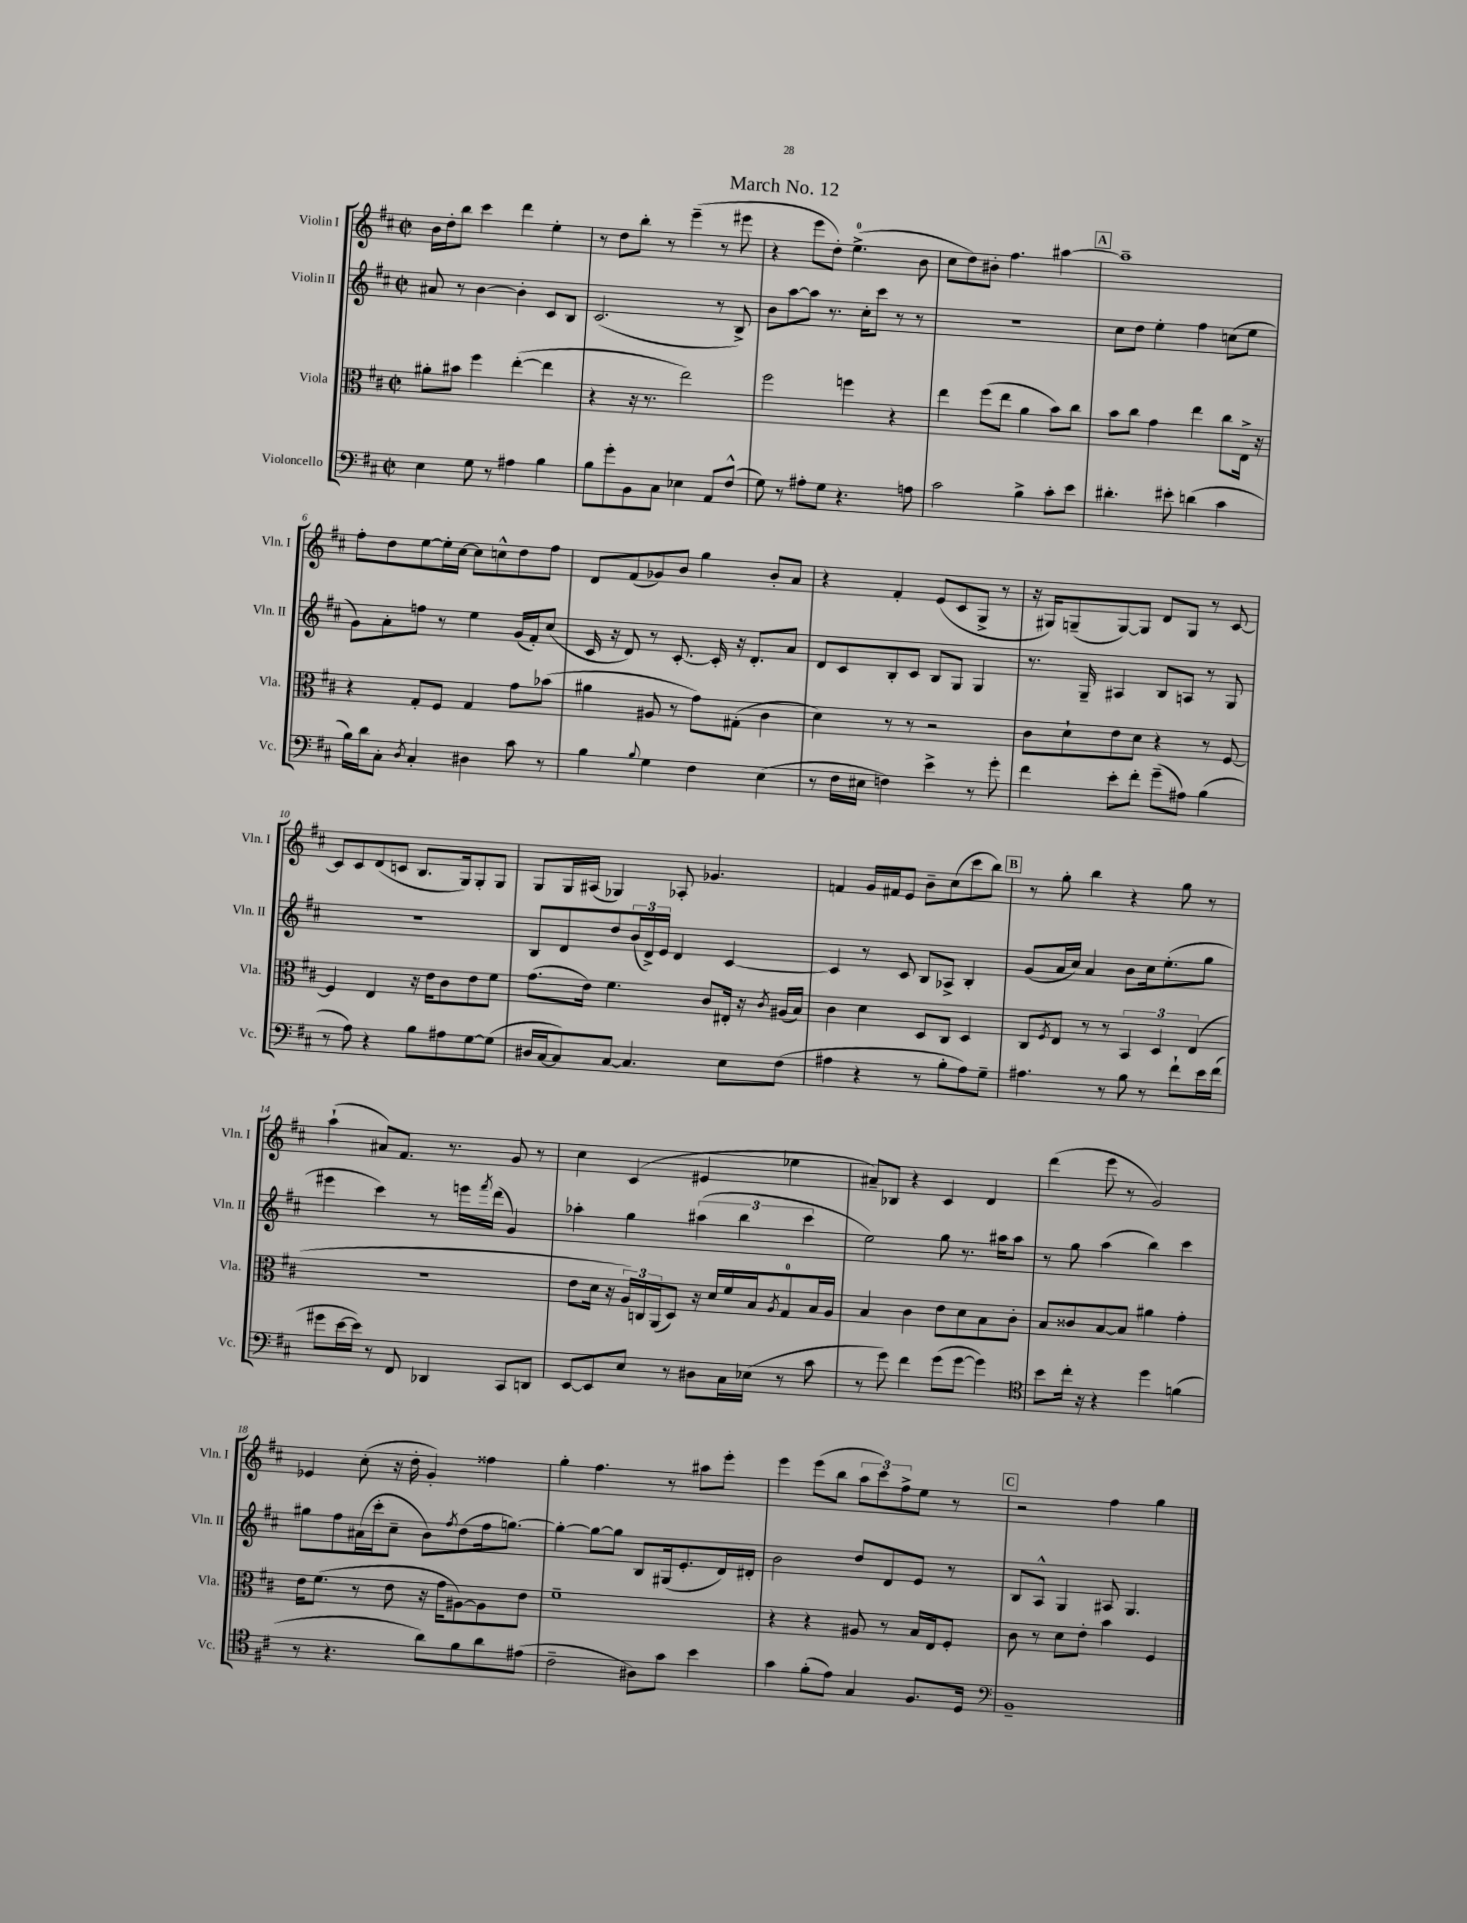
\header { title = "March No. 12" }
<<
\new StaffGroup <<
\new Staff = "s0" \with { instrumentName = "Violin I" shortInstrumentName = "Vln. I" } {
    \clef treble \key d \major \defaultTimeSignature \time 2/2
    b'16 d''16-. b''8 cis'''4 d'''4 e''4-. |
    r8 d''8 b''8-. r8 e'''4--( r8 eis'''8 |
    r4 e'''8 d''8-.) e''4.-0->( b'8 |
    cis''8 d''8) bis'8-. fis''4. ais''4~ |
    \mark \markup { \box "A" } ais''1-- |
    fis''8-. d''8 e''8~ e''16-. cis''16~ cis''8 c''8-^ d''8 fis''8 |
    d'8 fis'8( ges'8) b'8 g''4 b'8-. a'8 |
    r4 fis'4-. e'8( cis'8 g8-> r8 |
    r16 gis16) g8--( g8~) g8 d'8 g8 r8 cis'8~ |
    cis'8 cis'8 d'8( c'8 b8. g16) g8-. g8 |
    g8 g16 ais16( ges4) aes8-. ges'4. |
    f'4 g'16 fis'16 e'8 b'8-- cis''8( cis'''8 b''8) |
    \mark \markup { \box "B" } r8 g''8-. b''4 r4 g''8 r8 |
    a''4-!( ais'8) fis'8. r8. g'8 r8 |
    cis''4 cis'4( eis'4 ees''4 |
    ais'8--) bes8 r4 cis'4 d'4 |
    d'''4( e'''8 r8 g'2) |
    ees'4 cis''8-.( r16 d''16-. g'4-.) fisis''4 |
    g''4-. fis''4. r8 ais''8 e'''8-. |
    e'''4 e'''8( b''8 \tuplet 3/2 { a''8 cis'''8) fis''8-> } e''8 r8 |
    \mark \markup { \box "C" } r2 fis''4 g''4 \bar "|." |
}
\new Staff = "s1" \with { instrumentName = "Violin II" shortInstrumentName = "Vln. II" } {
    \clef treble \key d \major \defaultTimeSignature \time 2/2
    ais'8 r8 b'4~ b'4-. cis'8 b8 |
    cis'2.( r8 b8->) |
    b'8 a''8~ a''8 r8. cis''16-. cis'''8 r8 r8 |
    R1 |
    \mark \markup { \box "A" } cis''8 d''8 e''4-. fis''4 c''8( e''8 |
    g'8) a'8-. f''8 r8 e''4 g'16( fis'16-.) cis''8( |
    cis'16 r16 d'8) r8 cis'8.~-. cis'16-. r16 d'8.-. a'8 |
    d'8 cis'8 b8-. cis'8 b8 g8 g4 |
    r8. g16-- ais4 b8 a8 r8 g8 |
    R1 |
    b8 d'8 d''8 \tuplet 3/2 { b'16( d'16->) e'16 } d'4 cis'4~ |
    cis'4 r8 cis'8 b8 aes8-> b4-. |
    \mark \markup { \box "B" } g'8( a'16 cis''16) a'4 b'8 cis''16 e''8.-.( g''8 |
    eis'''4 cis'''4) r8 e'''16 \acciaccatura { fis'''8 } d'''16( g'4) |
    aes''4-. g''4 \tuplet 3/2 { ais''4( b''4 cis'''4 } |
    e''2) g''8 r8. ais''16 ais''8 |
    r8 g''8 a''4( b''4) cis'''4 |
    gis''8 fis''8 ais'16( cis'''16-. cis''8-- b'8) \acciaccatura { fis''8 } d''8( fis''16 g''8.~) |
    g''4~-. g''8~ g''8 b8 gis16( e'8.-. d'16) dis'16-. |
    b'2 d''8 d'8 e'8 r8 |
    \mark \markup { \box "C" } b8 a8-^ g4 ais8 g4. \bar "|." |
}
\new Staff = "s2" \with { instrumentName = "Viola" shortInstrumentName = "Vla." } {
    \clef alto \key d \major \defaultTimeSignature \time 2/2
    ais'8-. bis'8 fis''4 e''4~-.( e''4 |
    r4 r16 r8. e''2) |
    fis''2 f''4 r4 |
    e''4 fis''8( e''8 a'4 b'8) cis''8 |
    \mark \markup { \box "A" } b'8 cis''8 g'4 e''4 cis''8 e16-> r16 |
    r4 g8-. fis8 g4 g'8 bes'8( |
    ais'4 ais8 r8 g'8) gis8-.( cis'4 |
    d'4) r8 r8 r2 |
    cis'8 d'8-! e'8 d'8 r4 r8 fis8~ |
    fis4 e4 r16 e'16 cis'8 e'8 fis'8 |
    g'8.( e'16) fis'4. cis'8 eis16-. r16 \acciaccatura { cis'8 } ais16( b16) |
    cis'4 d'4 d8 cis8 d4 |
    \mark \markup { \box "B" } cis8 \acciaccatura { fis8 } e8 r8 r8 \tuplet 3/2 { b,4 d4 e4( } |
    r1 |
    e'8 d'16 r16 \tuplet 3/2 { a16) c16 a,16( } d8) r16 d'16 fis'16 b16 \acciaccatura { a8 } g8-0 b16 a16 |
    b4 cis'4 e'8 d'8 b8 cis'8-. |
    b8 cisis'8 b8~ b8 ais'4 g'4-. |
    e'16 fis'8.( r8 e'8 r16 g'16 ais8~) ais8 e'8 |
    fis'1-- |
    r4 r4 ais8 r8 b16 e16 fis8-. |
    \mark \markup { \box "C" } cis'8 r8 d'8 e'8-. b'4 fis4 \bar "|." |
}
\new Staff = "s3" \with { instrumentName = "Violoncello" shortInstrumentName = "Vc." } {
    \clef bass \key d \major \defaultTimeSignature \time 2/2
    e4 g8 r8 ais4 b4 |
    b8 g'8-. b,8 cis8 ees4 a,8 fis8-^( |
    g8) r8 ais8-. g8 r4. a8 |
    cis'2 b4-> cis'8-. e'8 |
    \mark \markup { \box "A" } dis'4.-. eis'8-. d'4( cis'4 |
    b16) d'16 cis8-. \acciaccatura { d8 } cis4-. dis4 cis'8 r8 |
    b4 \appoggiatura { b8 } g4 fis4 e4( |
    r8 fis16 eis16 f4) e'4-> r8 g'8-. |
    fis'4 e'8-. fis'8-. g'8--( ais8) b4( |
    r8 a8) r4 b8 ais8 g8~ g8( |
    dis16 cis16~ cis8) cis8~ cis4. e8 fis8( |
    ais4 r4 r8 b8-. ais8) g8-- |
    \mark \markup { \box "B" } ais4. r8 b8 r8 fis'8-! e'16 fis'16( |
    gis'8 e'16~ e'16) r8 fis,8 des,4 cis,8 d,8 |
    e,8~ e,8 e8 r8 dis8 cis16 ees16( r8 cis'8 |
    r8 g'8) fis'4 g'8( g'8~ g'4) |
    \clef tenor b'8 cis''16-. r16 r4 d''4 f'4( |
    r8 r4. a'8) fis'8 a'8 eis'8( |
    cis'2-- ais8) g'8 b'4 |
    g'4 fis'8-.( e'8) g4 fis8. d16 |
    \mark \markup { \box "C" } \clef bass b,1-- \bar "|." |
}
>>
>>
